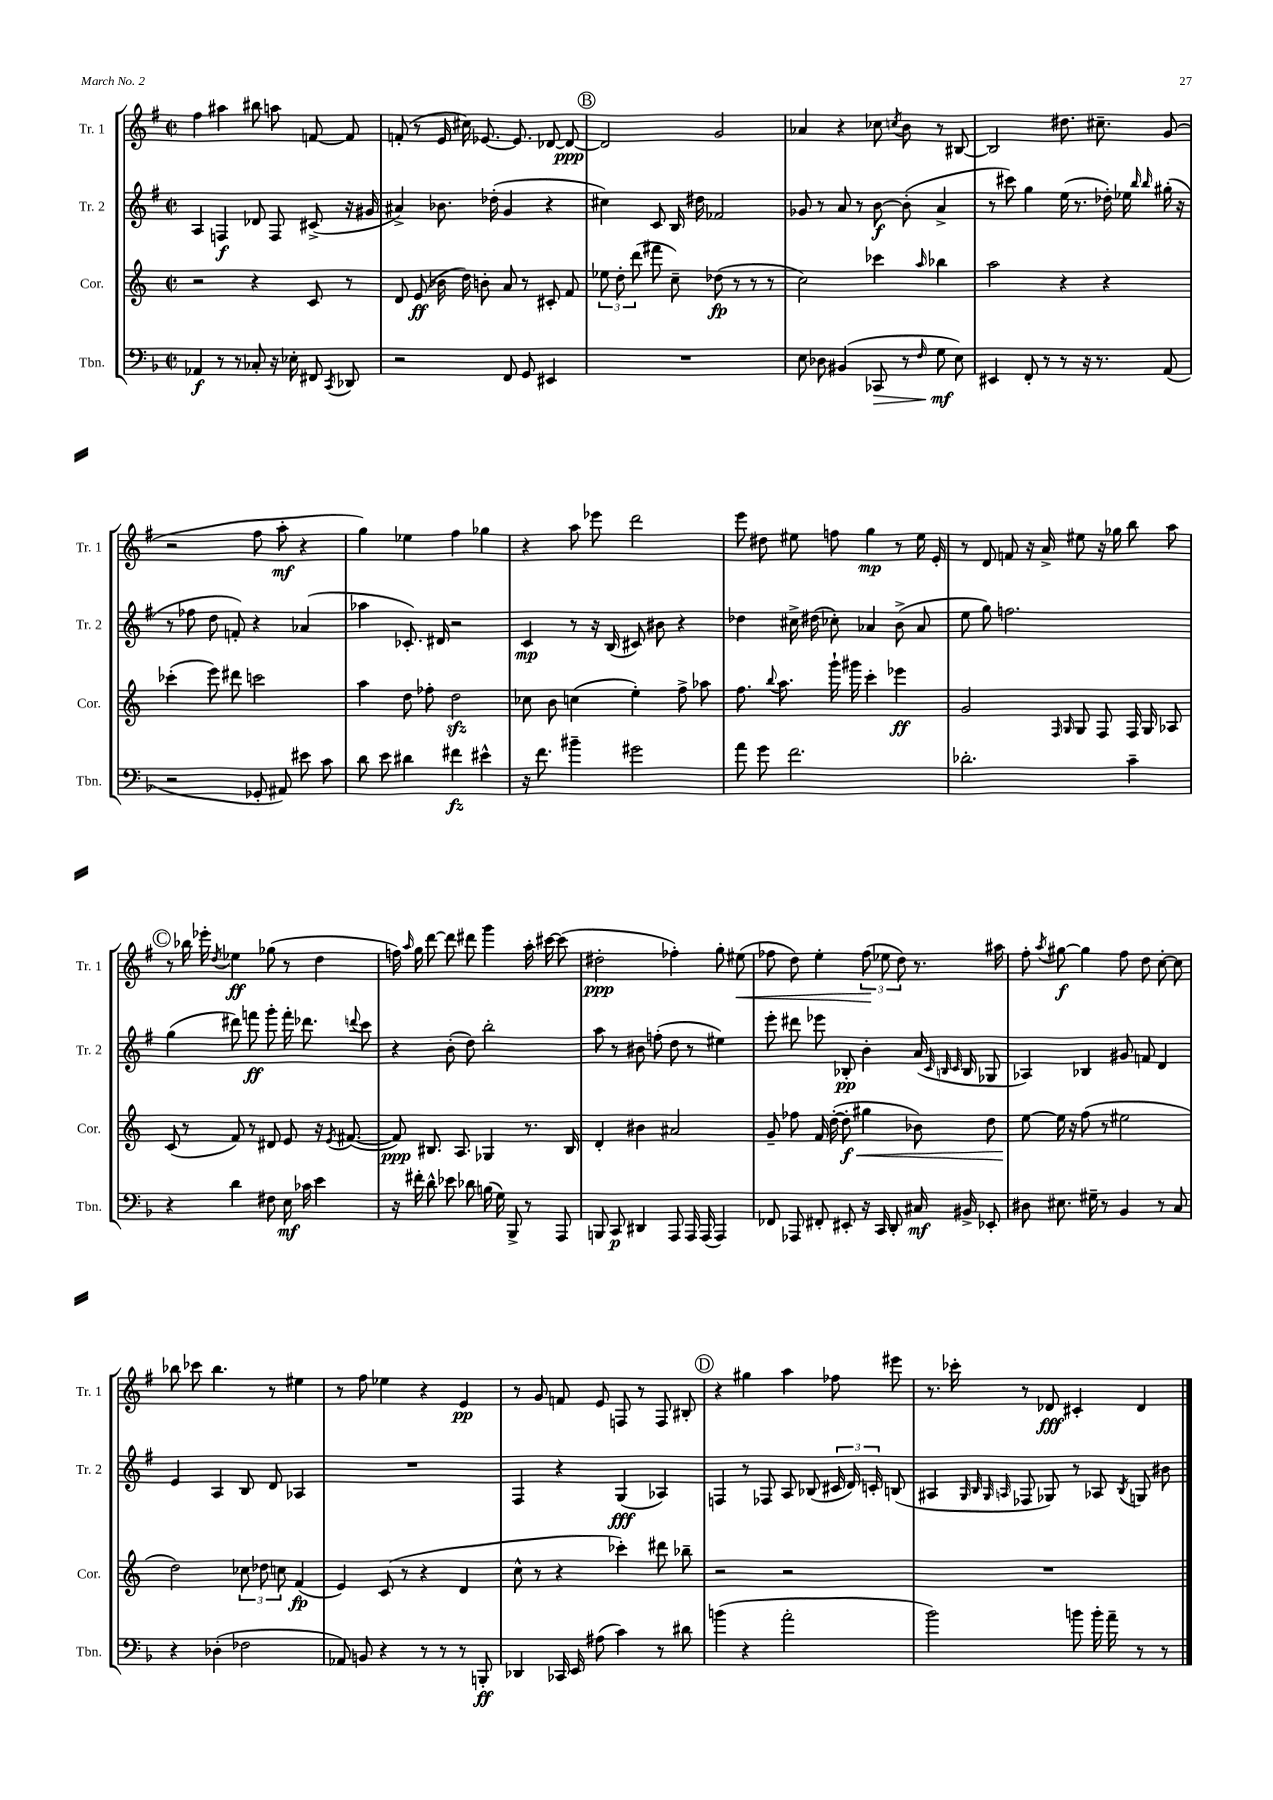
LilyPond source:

<<
\new StaffGroup <<
\new Staff = "s0" \with { instrumentName = "Tr. 1" shortInstrumentName = "Tr. 1" } {
    \clef treble \key g \major \defaultTimeSignature \time 2/2
    \autoBeamOff fis''4 ais''4 bis''8 a''8 f'8~ f'8 |
    f'8-.( r8 e'16 cis''16) ees'8.~ ees'8. des'8~ des'8~\ppp |
    \mark \markup { \circle "B" } des'2 g'2 |
    aes'4 r4 ces''8 \acciaccatura { c''8 } b'8 r8 bis8~ |
    bis2 dis''8. cis''8.-- g'8( |
    r2 fis''8 a''8-.\mf r4 |
    g''4) ees''4 fis''4 ges''4 |
    r4 a''8 ees'''8 d'''2 |
    e'''8 dis''8 eis''8 f''8 g''4\mp r8 eis''16 e'16-. |
    r8 d'8 f'8 r16 a'16-> eis''8 r16 ges''16 b''8 a''8 |
    \mark \markup { \circle "C" } r8 bes''16 ees'''16-. \acciaccatura { d''8 } ees''4\ff ges''8( r8 d''4 |
    f''16) \grace { a''16 } g''16 d'''8~ d'''8 dis'''8 g'''4 a''16-. cis'''16~ cis'''8( |
    dis''2-.\ppp fes''4-.) g''8-. eis''8\<( |
    fes''8 d''8) e''4-. \tuplet 3/2 { fes''8\!( ees''8 d''8) } r8. ais''16 |
    fis''8-. \acciaccatura { a''8 } gis''8~\f gis''4 fis''8 d''8 c''8~-. c''8 |
    bes''8 ces'''8 bes''4. r8 eis''4 |
    r8 fis''8 ees''4 r4 e'4\pp |
    r8 g'8 f'8 e'8 f8 r8 f8 bis8-. |
    \mark \markup { \circle "D" } r4 gis''4 a''4 fes''8 eis'''8 |
    r8. ces'''16-. r8 des'8\fff cis'4-. des'4 \bar "|." |
}
\new Staff = "s1" \with { instrumentName = "Tr. 2" shortInstrumentName = "Tr. 2" } {
    \clef treble \key g \major \defaultTimeSignature \time 2/2
    \autoBeamOff a4 f4\f des'8 f8 cis'8->( r16 gis'16 |
    ais'4->) bes'8. des''16-.( g'4 r4 |
    \mark \markup { \circle "B" } cis''4) c'8 b16 dis''16 fes'2 |
    ges'8 r8 a'8 r8 b'8~\f b'8-.( a'4-> |
    r8 cis'''8) g''4 e''16( r8. des''16-.) ees''16 \grace { b''16 b''16 } gis''16-.( r16 |
    r8 fes''8 d''8 f'8-.) r4 aes'4( |
    aes''4 ces'8.-.) dis'16 r2 |
    c'4\mp r8 r16 b16( cis'8) bis'8 r4 |
    des''4 cis''16-> dis''16( ces''8-.) aes'4 b'8->( aes'8 |
    e''8 g''8) f''2. |
    \mark \markup { \circle "C" } g''4( dis'''8) f'''8\ff g'''8-. f'''16-. des'''8. \appoggiatura { d'''8 } c'''8 |
    r4 b'8-.( d''8) b''2-. |
    a''8 r8 bis'8 f''8-.( d''8 r8 eis''4) |
    e'''8-. dis'''8 ees'''8 bes8-.\pp b'4-. a'16( \grace { c'32 b32 c'32 } b16 ges8 |
    aes4) bes4 gis'8 f'8 d'4 |
    e'4 a4 b8 d'8 aes4 |
    R1 |
    fis4 r4 g4\fff( aes4) |
    \mark \markup { \circle "D" } f4 r8 fes8 a8 bes8( \tuplet 3/2 { cis'16 d'16) c'16-. } b8( |
    ais4 \grace { g32 b32 g32 a32 } fes8 ges8) r8 aes8 \acciaccatura { b8 } g8 bis'8 \bar "|." |
}
\new Staff = "s2" \with { instrumentName = "Cor." shortInstrumentName = "Cor." } {
    \clef treble \key c \major \defaultTimeSignature \time 2/2
    \autoBeamOff r2 r4 c'8 r8 |
    d'8 e'8\ff( bes'16 d''16) b'8-. a'8 r8 cis'8-. f'8 |
    \mark \markup { \circle "B" } \tuplet 3/2 { ees''8 d''8-. d'''8( } fis'''8 c''8--) des''8\fp( r8 r8 r8 |
    c''2) ces'''4 \grace { a''16 } bes''4 |
    a''2 r4 r4 |
    ces'''4-.( e'''8) dis'''8 c'''2 |
    a''4 d''8 fes''8-. d''2\sfz |
    ces''8 b'8 c''4( e''4-.) f''8-> aes''8 |
    f''8. \appoggiatura { b''8 } a''8. g'''16-! gis'''16 c'''4-. ees'''4\ff |
    g'2 \grace { f16 g16 } g8 f8 f16 g16 aes8 |
    \mark \markup { \circle "C" } c'8( r8 f'8) r8 dis'8 e'8 r16 \acciaccatura { e'8 } fis'8.~( |
    fis'8\ppp) bis8. a8. ges4 r8. bis16 |
    d'4-. bis'4 ais'2 |
    g'8-- fes''8 f'16 d''16~-.( d''8-.\f\< gis''4 bes'8) d''8 |
    e''8~\! e''16 r16 f''8( r8 eis''2 |
    d''2) \tuplet 3/2 { ces''8 des''8 c''8 } f'4\fp( |
    e'4) c'8( r8 r4 d'4 |
    c''8-^ r8 r4 ces'''4-.) dis'''8 bes''8-- |
    \mark \markup { \circle "D" } r2 r2 |
    R1 \bar "|." |
}
\new Staff = "s3" \with { instrumentName = "Tbn." shortInstrumentName = "Tbn." } {
    \clef bass \key f \major \defaultTimeSignature \time 2/2
    \autoBeamOff aes,4\f r8 r8 ces8-. r16 ees16-. fis,8 \acciaccatura { c,8 } des,8 |
    r2 f,8 g,8 eis,4 |
    \mark \markup { \circle "B" } R1 |
    e8 des8 bis,4( ces,8\> r8 \grace { f16 } g8\mf\! e8) |
    eis,4 f,8-. r8 r8 r16 r8. a,8( |
    r2 ges,8-. ais,8) eis'8 c'8 |
    d'8 e'8 dis'4 fis'4\fz eis'4-^ |
    r16 f'8. bis'4-- gis'2 |
    a'8 g'8 f'2. |
    des'2.-. c'4-- |
    \mark \markup { \circle "C" } r4 d'4 fis8 e16\mf ces'16 e'4 |
    r16 fis'16-. d'8-^ ees'8 des'8 b16( g16) bes,,8-> r8 a,,8 |
    b,,8 c,8\p dis,4 a,,8 a,,16 a,,16( a,,4) |
    fes,8 aes,,8 fis,8-. eis,8-. r16 c,16 d,8-. cis16\mf bis,16-> ees,8-. |
    dis8 eis8. gis16-- r8 bes,4 r8 c8 |
    r4 des4-.( fes2 |
    aes,8) b,8 r4 r8 r8 r8 b,,8-.\ff |
    des,4 ces,16 e,16 ais8( c'4) r8 dis'8 |
    \mark \markup { \circle "D" } b'4( r4 a'2-. |
    bes'2) b'8 b'16-. a'16-- r8 r8 \bar "|." |
}
>>
>>
\layout { \context { \Score \remove "Bar_number_engraver" } }
